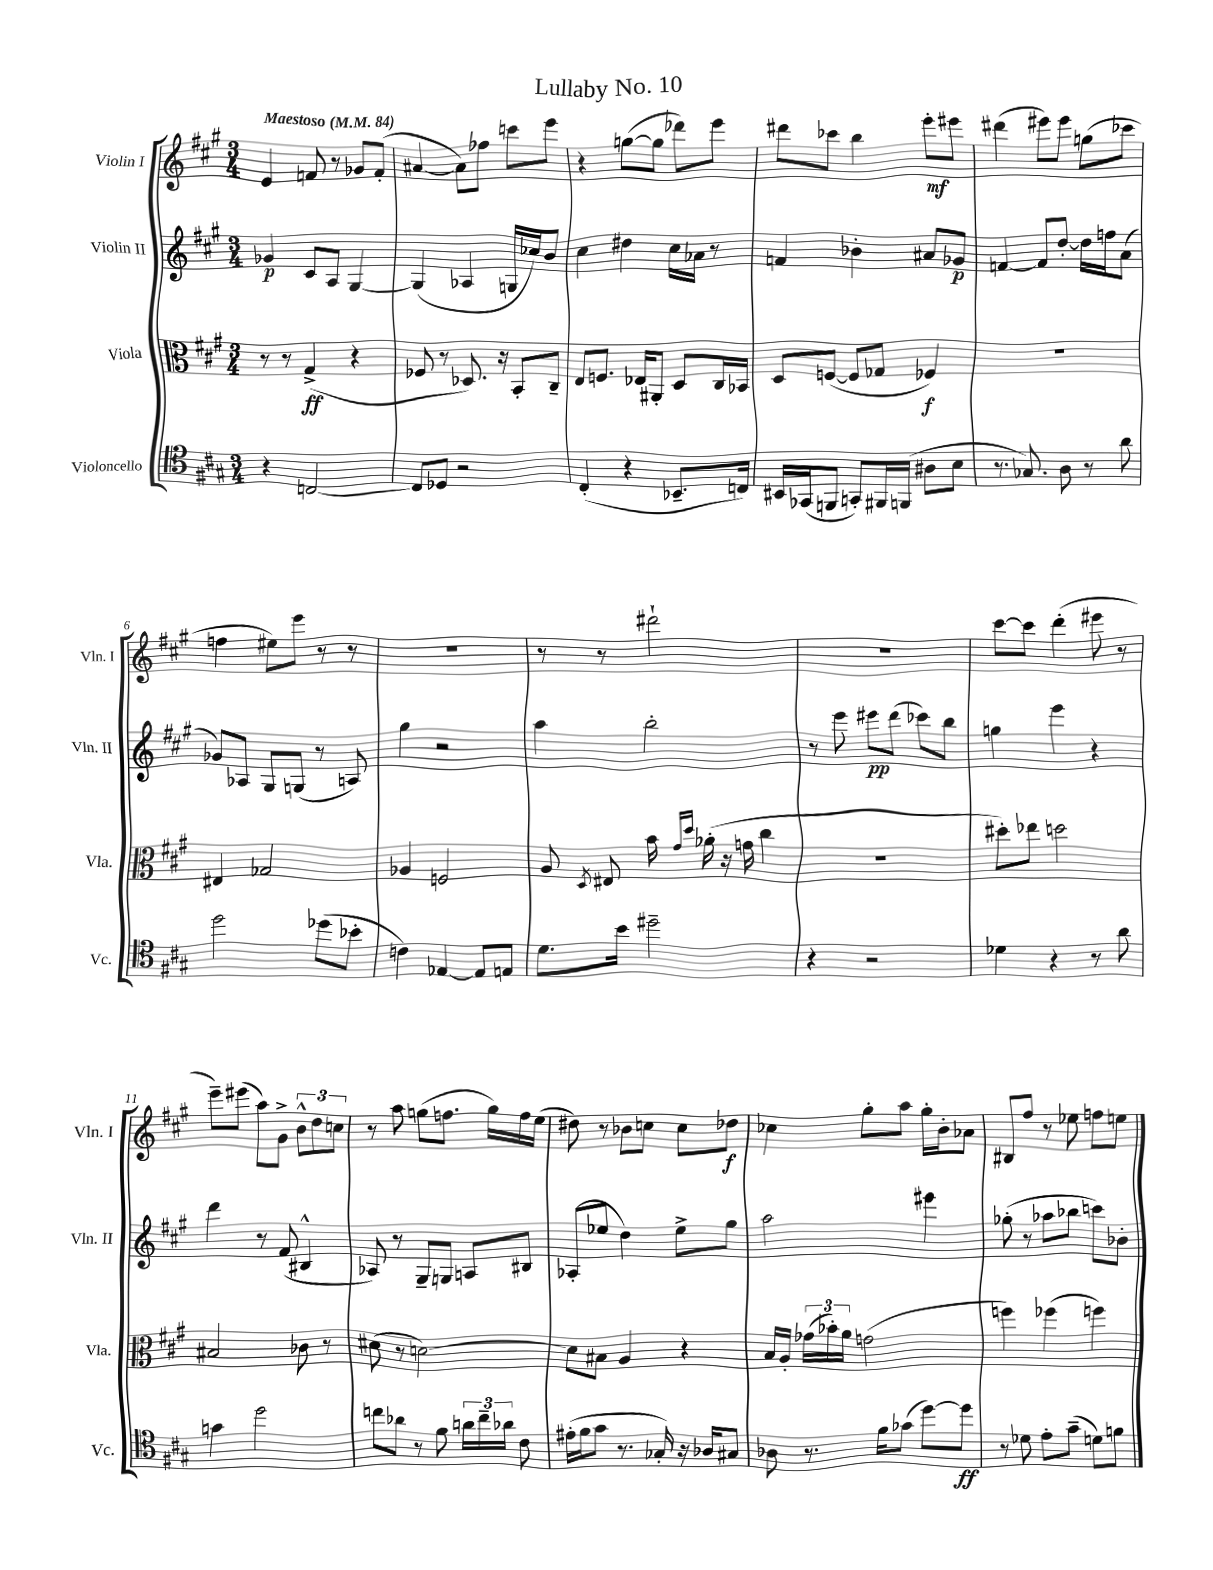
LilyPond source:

\header { title = "Lullaby No. 10" }
<<
\new StaffGroup <<
\new Staff = "s0" \with { instrumentName = "Violin I" shortInstrumentName = "Vln. I" } {
    \clef treble \key a \major \numericTimeSignature \time 3/4 \tempo "Maestoso" 4 = 84
    \autoBeamOff e'4 f'8 r8 ges'8[ f'8]-.( |
    ais'4~ ais'8[) fes''8] c'''8[ e'''8] |
    r4 g''8[~( g''8] des'''8[) e'''8] |
    dis'''8[ ces'''8] b''4 e'''8[-.\mf eis'''8] |
    dis'''4( eis'''8[) eis'''8] g''8[( ces'''8] |
    f''4 eis''8[) e'''8] r8 r8 |
    R2. |
    r8 r8 dis'''2-! |
    R2. |
    cis'''8[~ cis'''8] d'''4-.( eis'''8 r8 |
    e'''8[--) eis'''8]( a''8[) gis'8]-> \tuplet 3/2 { b'8[-^ d''8 c''8] } |
    r8 a''8 g''8[( f''8.] g''16[) f''16 e''16]( |
    dis''8) r8 bes'8[ c''8] c''8[ des''8]\f |
    ces''4 gis''8[-. a''8] gis''16[-. b'16-. aes'8] |
    bis8[ fis''8] r8 ees''8 f''8[ e''8] \bar "|." |
}
\new Staff = "s1" \with { instrumentName = "Violin II" shortInstrumentName = "Vln. II" } {
    \clef treble \key a \major \numericTimeSignature \time 3/4
    \autoBeamOff ges'4\p cis'8[ a8] gis4~ |
    gis4( aes4 g16[ ces''16) b'8] |
    cis''4 dis''4 cis''16[ aes'16] r8 |
    f'4 bes'4-. ais'8[ ges'8]\p |
    f'4~ f'8[ d''8]~-. d''16[ f''16 a'8]( |
    ges'8[) aes8] gis8[ g8]( r8 a8) |
    gis''4 r2 |
    a''4 b''2-. |
    r8 e'''8 eis'''8[\pp d'''8]( ces'''8[) b''8] |
    g''4 e'''4 r4 |
    d'''4 r8 fis'8( bis4-^ |
    aes8) r8 gis8[-- g8] a8[ bis8] |
    aes8[-.( ees''8] d''4) ees''8[-> gis''8] |
    a''2 eis'''4 |
    ges''8-.( r8 aes''8[ bes''8] c'''8[) bes'8]-. \bar "|." |
}
\new Staff = "s2" \with { instrumentName = "Viola" shortInstrumentName = "Vla." } {
    \clef alto \key a \major \numericTimeSignature \time 3/4
    \autoBeamOff r8 r8 gis4->\ff( r4 |
    fes8 r8 des8.) r16 b,8[-. cis8]-- |
    e8[ f8.] ees16[ ais,8]-. d8[ cis16 bes,16] |
    d8[ f8]~( f8[ ges8] fes4\f) |
    R2. |
    eis4 ges2 |
    aes4 f2 |
    a8 \acciaccatura { d8 } eis8 b'16 \grace { gis'16[ d''16] } aes'16-.( r16 g'16 cis''4 |
    R2. |
    dis''8[-.) ees''8] d''2 |
    bis2 ces'8 r8 |
    dis'8( r8 d'2~) |
    d'8[ bis8] a4 r4 |
    b16[ a16]-. \tuplet 3/2 { ges'16[( bes'16-.) a'16] } g'2( |
    f''4) fes''4( f''4) \bar "|." |
}
\new Staff = "s3" \with { instrumentName = "Violoncello" shortInstrumentName = "Vc." } {
    \clef tenor \key a \major \numericTimeSignature \time 3/4
    \autoBeamOff r4 c2~ |
    c8[ des8] r2 |
    cis4-.( r4 bes,8.[-- c16]) |
    bis,16[ ges,16( f,8] g,8[-.) fis,16 f,16]( ais8[ b8] |
    r8. ges8.) a8 r8 a'8 |
    d''2 des''8[( bes'8]-. |
    c'4) ees4~ ees8[ e8] |
    d'8.[ b'16] dis''2-- |
    r4 r2 |
    des'4 r4 r8 a'8 |
    g'4 d''2 |
    c''8[ aes'8] r8 fis'8 \tuplet 3/2 { a'16[ c''16-- aes'16] } cis'8 |
    eis'16[-.( fis'16 gis'8] r8. ges16-.) r16 aes16[ gis8] |
    aes8 r8. fis'16[ ges'8]( d''8[~) d''8]\ff |
    r8 des'8 e'8[-. gis'8]--( d'8[) f'8] \bar "|." |
}
>>
>>
